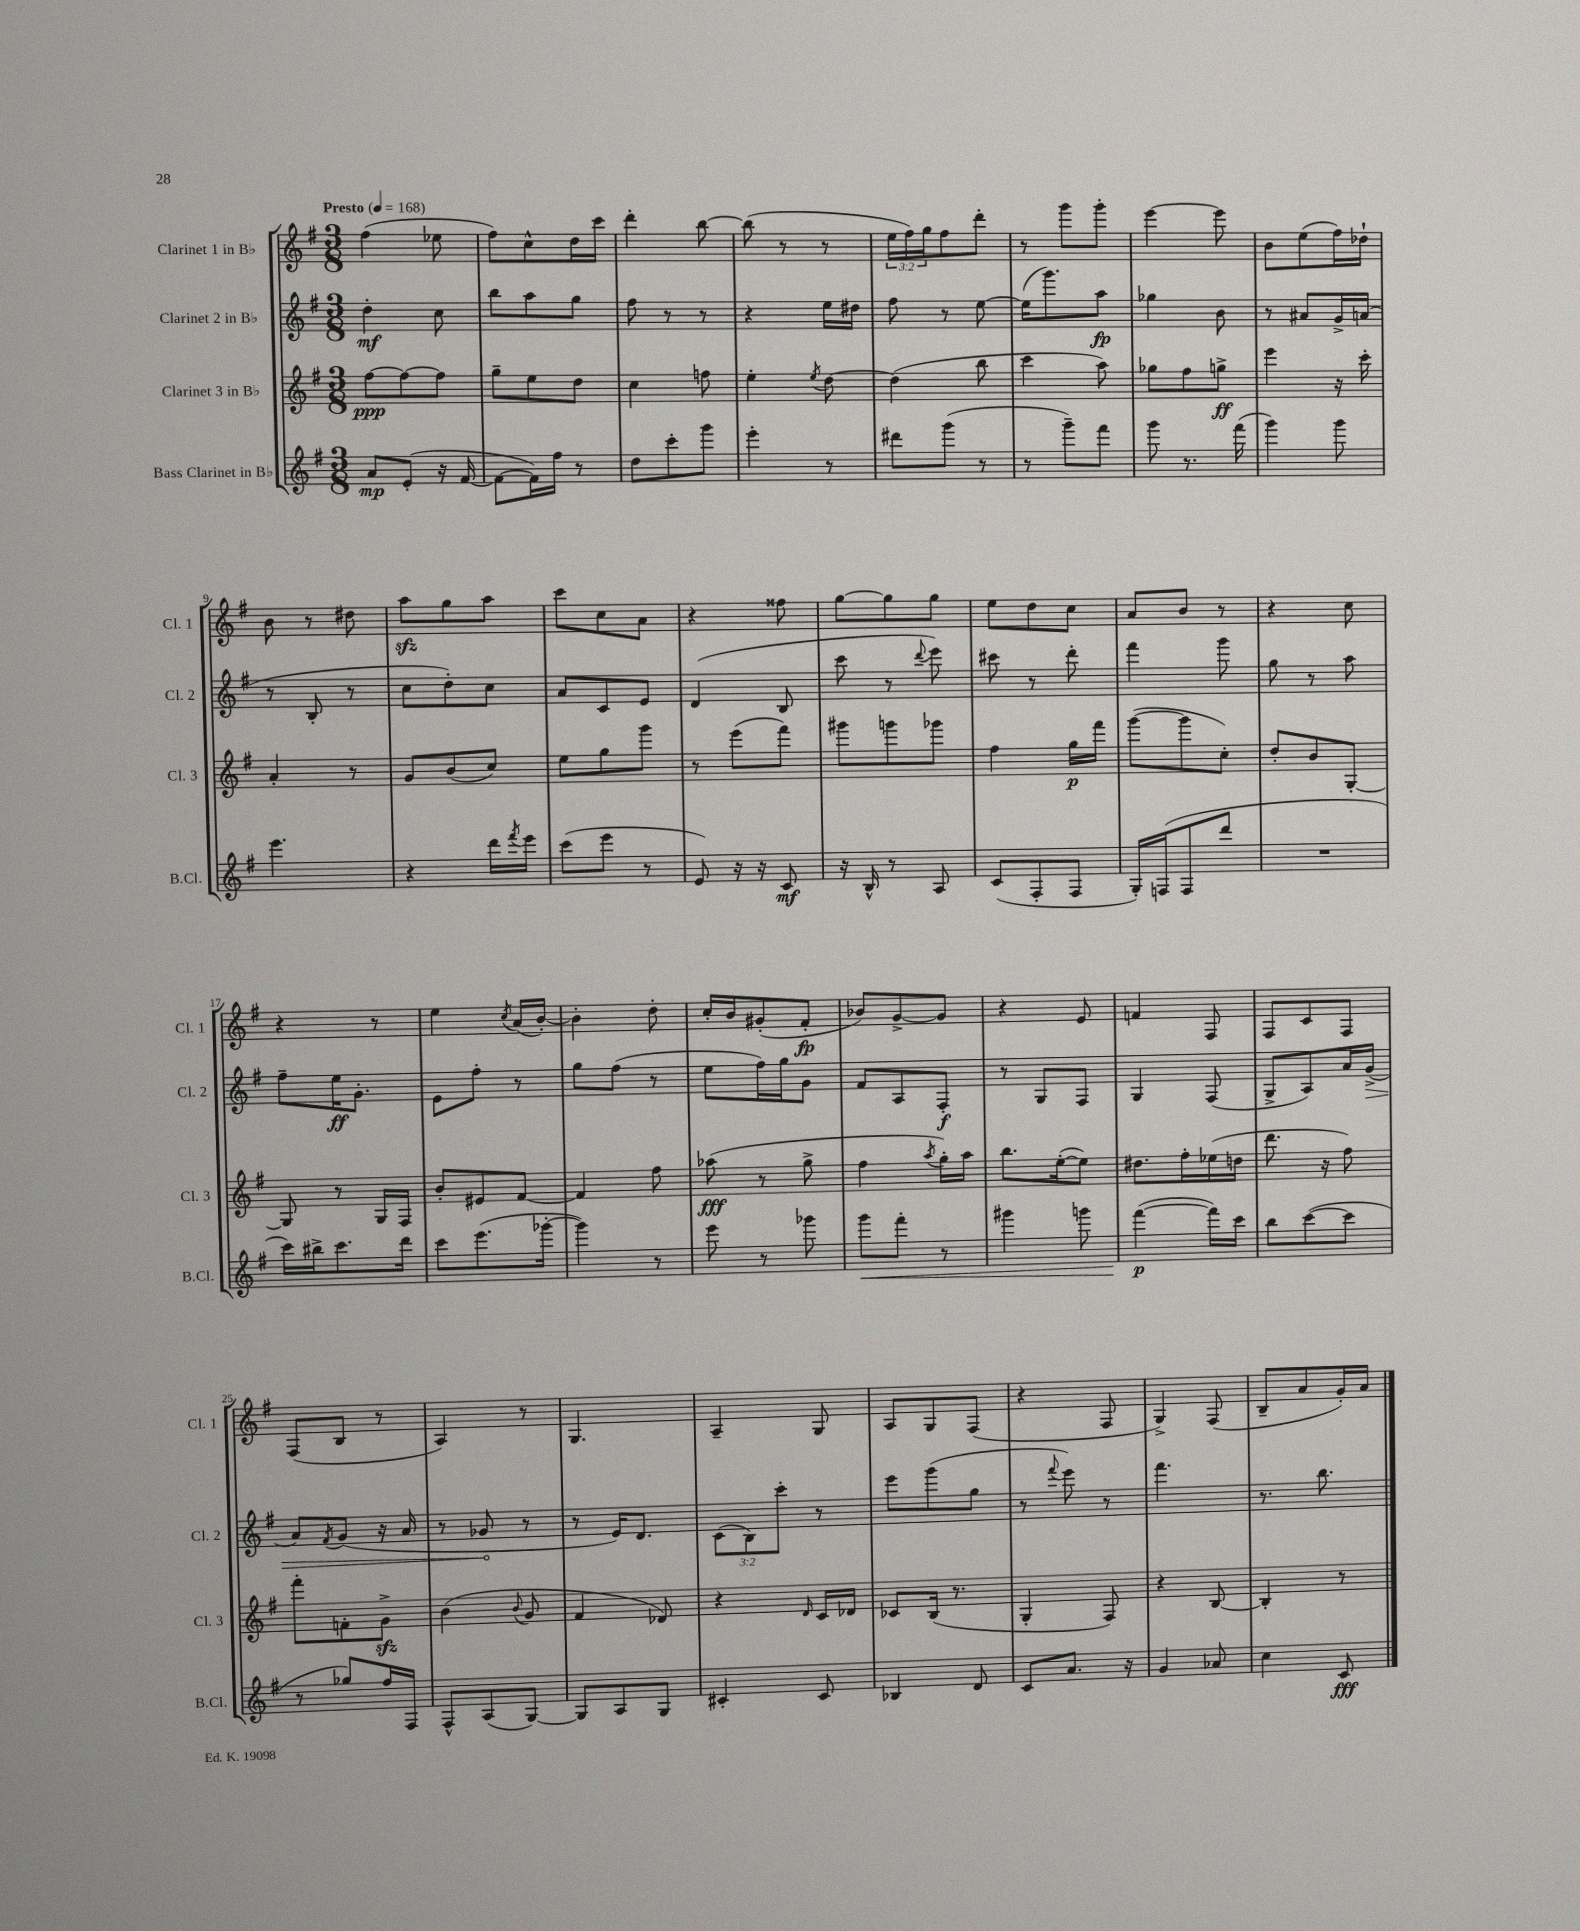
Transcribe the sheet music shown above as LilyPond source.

<<
\new StaffGroup <<
\new Staff = "s0" \with { instrumentName = "Clarinet 1 in Bb" shortInstrumentName = "Cl. 1" } {
    \clef treble \key g \major \numericTimeSignature \time 3/8 \override Staff.TupletNumber.text = #tuplet-number::calc-fraction-text \tempo "Presto" 4 = 168
    fis''4( ees''8 |
    fis''8) c''8-^ d''16 c'''16 |
    d'''4-. b''8~ |
    b''8( r8 r8 |
    \tuplet 3/2 { e''16 fis''16) g''16 } fis''8 d'''8-. |
    r8 g'''8 g'''8-. |
    e'''4~ e'''8 |
    b'8 e''8( fis''16) des''16-! |
    b'8 r8 dis''8 |
    a''8\sfz g''8 a''8 |
    c'''8 c''8 a'8 |
    r4 fisis''8 |
    g''8~ g''8 g''8 |
    e''8 d''8 c''8 |
    a'8 b'8 r8 |
    r4 c''8 |
    r4 r8 |
    e''4 \acciaccatura { c''8 } a'16( b'16~-.) |
    b'4-. d''8-. |
    c''16-. b'16 gis'8-.( fis'8-.\fp |
    bes'8) g'8~-> g'8 |
    r4 e'8 |
    f'4 fis8 |
    fis8 c'8 fis8 |
    fis8( b8 r8 |
    a4) r8 |
    g4. |
    a4-- g8 |
    a8 g8 fis8( |
    r4 fis8 |
    g4->) fis8( |
    b8-- a'8 g'16-.) a'16 \bar "|." |
}
\new Staff = "s1" \with { instrumentName = "Clarinet 2 in Bb" shortInstrumentName = "Cl. 2" } {
    \clef treble \key g \major \numericTimeSignature \time 3/8 \override Staff.TupletNumber.text = #tuplet-number::calc-fraction-text
    d''4-.\mf c''8 |
    b''8 a''8 g''8 |
    fis''8 r8 r8 |
    r4 e''16 dis''16 |
    fis''8 r8 e''8~ |
    e''16( g'''8.) a''8\fp |
    ges''4 b'8 |
    r8 ais'8 g'16-> a'16( |
    r8 b8-. r8 |
    c''8 d''8-.) c''8 |
    a'8 c'8 e'8 |
    d'4( b8 |
    c'''8 r8 \appoggiatura { d'''8 } e'''8) |
    cis'''8 r8 d'''8-. |
    fis'''4 g'''8 |
    g''8 r8 a''8 |
    fis''8-- e''16\ff g'8.-. |
    e'8 fis''8-. r8 |
    g''8 fis''8( r8 |
    e''8 fis''16) g''16 g'8 |
    fis'8 a8 fis8-.\f |
    r8 g8 fis8 |
    g4 fis8( |
    g8-> a8) a'16 \once \override Hairpin.circled-tip = ##t g'16->\>( |
    a'8) \acciaccatura { fis'8 } g'8( r16 a'16 |
    r8 ges'8\! r8 |
    r8 e'16) d'8. |
    \tuplet 3/2 { c'8( b8) c'''8-. } r8 |
    e'''8 g'''8( g''8 |
    r8 \appoggiatura { fis'''8 } e'''8) r8 |
    fis'''4. |
    r8. b''8. \bar "|." |
}
\new Staff = "s2" \with { instrumentName = "Clarinet 3 in Bb" shortInstrumentName = "Cl. 3" } {
    \clef treble \key g \major \numericTimeSignature \time 3/8
    fis''8~\ppp fis''8~ fis''8 |
    g''8-- e''8 d''8 |
    c''4 f''8 |
    e''4-. \acciaccatura { e''8 } d''8~ |
    d''4( b''8 |
    c'''4 a''8) |
    ges''8 fis''8 g''8->\ff |
    e'''4 r16 c'''16-. |
    a'4-. r8 |
    g'8 b'8( c''8) |
    e''8 g''8 g'''8 |
    r8 e'''8( fis'''8) |
    gis'''8 g'''8 ges'''8 |
    fis''4 g''16\p fis'''16 |
    g'''8~( g'''8 c''8-.) |
    d''8-. b'8 g8~-. |
    g8 r8 g16 fis16 |
    b'8-. eis'8 fis'8~ |
    fis'4 fis''8 |
    aes''8\fff( r8 g''8-> |
    fis''4 \acciaccatura { a''8 } g''16-.) a''16 |
    b''8. e''16~-.( e''8) |
    dis''8. fis''16-. ees''16( d''16 |
    d'''8. r16 fis''8) |
    fis'''8-. f'8-. g'8->\sfz |
    b'4( \appoggiatura { b'8 } g'8 |
    fis'4 des'8) |
    r4 \grace { d'16 } c'16 des'16 |
    ces'8 b16( r8. |
    g4-. fis8) |
    r4 b8~ |
    b4-. r8 \bar "|." |
}
\new Staff = "s3" \with { instrumentName = "Bass Clarinet in Bb" shortInstrumentName = "B.Cl." } {
    \clef treble \key g \major \numericTimeSignature \time 3/8
    a'8\mp e'8-.( r16 fis'16~ |
    fis'8~ fis'16) fis''16 r8 |
    d''8 c'''8-. g'''8 |
    e'''4-. r8 |
    dis'''8 g'''8( r8 |
    r8 g'''8--) fis'''8 |
    g'''8 r8. fis'''16( |
    g'''4) g'''8 |
    e'''4. |
    r4 d'''16 \acciaccatura { fis'''8 } e'''16 |
    c'''8( e'''8 r8 |
    e'8) r16 r16 c'8\mf |
    r16 b16-^ r8 a8 |
    c'8( fis8-. fis8 |
    g16-.) f16( f8 d'''8 |
    R4. |
    c'''16) bis''16-> c'''8. d'''16 |
    c'''8 e'''8.( ges'''16~-. |
    ges'''4) r8 |
    e'''8 r8 ges'''8 |
    g'''8\< fis'''8-. r8 |
    gis'''4 g'''8 |
    fis'''4~\p\!( fis'''16) c'''16 |
    b''8 c'''8~( c'''8 |
    r8 ges''8) fis''16 fis16 |
    fis8-^ a8( g8~) |
    g8 a8 g8 |
    cis'4-. cis'8 |
    bes4 d'8 |
    c'8 a'8. r16 |
    g'4 aes'8 |
    c''4 c'8\fff \bar "|." |
}
>>
>>
